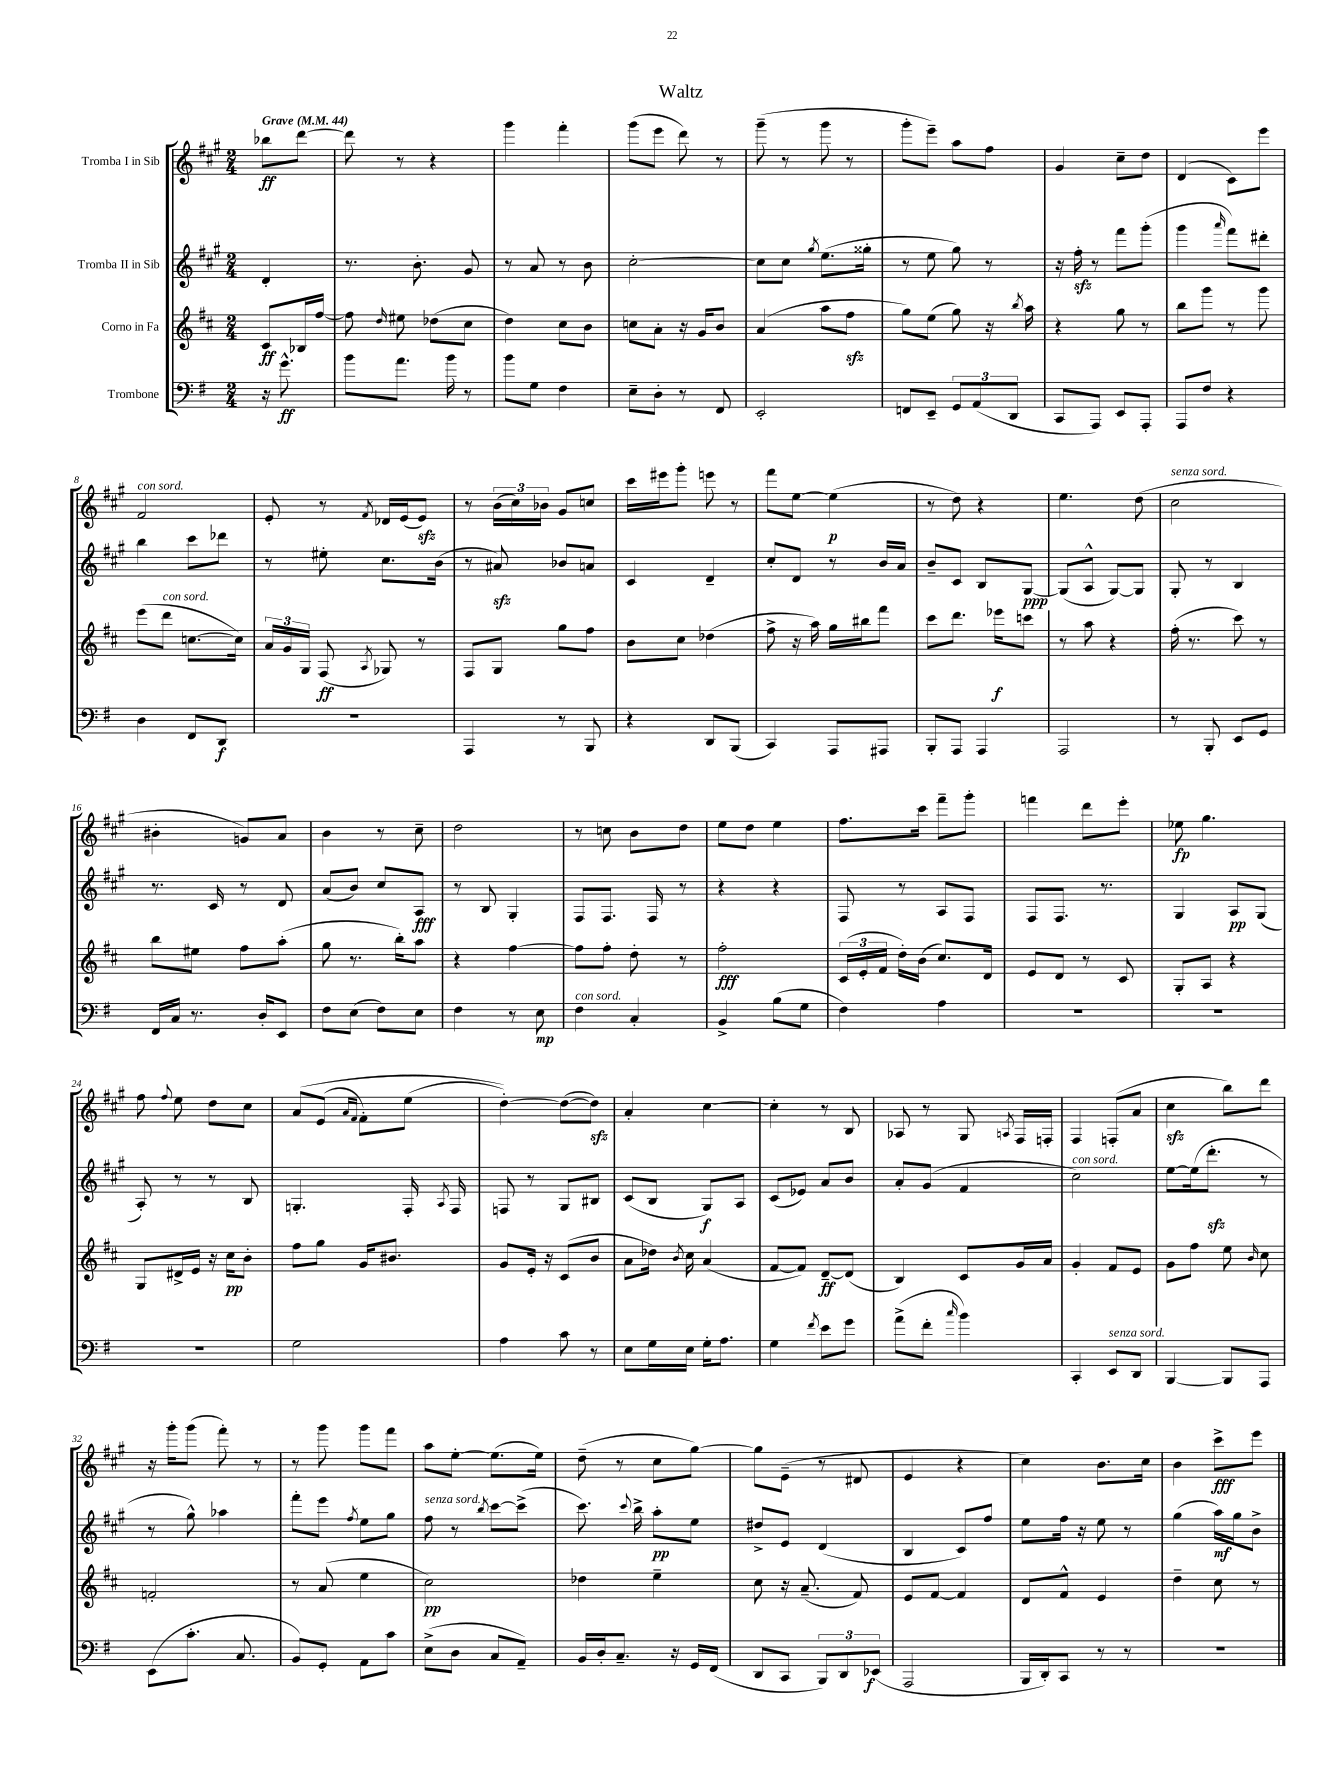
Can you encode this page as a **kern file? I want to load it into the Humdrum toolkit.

**kern	**kern	**kern	**kern
*staff4	*staff3	*staff2	*staff1
*clefF4	*clefG2	*clefG2	*clefG2
*k[f#]	*k[f#c#]	*k[f#c#g#]	*k[f#c#g#]
*M2/4	*M2/4	*M2/4	*M2/4
*MM44	*MM44	*MM44	*MM44
16r	8c#	4d'	8bb-
8.g^^	.	.	.
.	16B-	.	[8ddd
.	[16ff#	.	.
=	=	=	=
8b	8ff#]	8.r	8ddd]
.	16qqdd	.	.
8.a	8ee#	.	8r
.	.	8.b'	.
.	(8dd-	.	4r
16b	.	.	.
8r	8cc#	8g#	.
=	=	=	=
8b	4dd)	8r	4ggg#
8G	.	8a	.
4F#	8cc#	8r	4fff#'
.	8b	8b	.
=	=	=	=
8E~	8cc	[2cc#'	(8ggg#
8D'	8a'	.	8eee
8r	16r	.	8ddd)
.	16g	.	.
8FF#	8b	.	8r
=	=	=	=
2EE'	(4a	8cc#]	(8ggg#~
.	.	8cc#	8r
.	.	8qgg#	.
.	8aa	(8.ee	8ggg#
.	8ff#	.	8r
.	.	16gg##'	.
=	=	=	=
8FF	8gg)	8r	8ggg#'
8EE~	(8ee	8ee	8eee~)
12GG	8gg)	8gg#)	8aa
(12AA	.	.	.
.	16r	8r	8ff#
12DD	.	.	.
.	8qbb	.	.
.	16aa	.	.
=	=	=	=
8CC	4r	16r	4g#
.	.	16ff#'	.
8AAA)	.	8r	.
8EE	8gg	8fff#	8cc#~
8AAA'	8r	(8ggg#'	8dd
=	=	=	=
8AAA	8bb	4ggg#	(4d
8F#	8ggg	.	.
.	.	16qqaaa	.
4r	8r	8fff#)	8c#)
.	8ggg	8ddd#'	8eee
=	=	=	=
4D	(8eee	4bb	2f#
.	8ddd	.	.
8FF#	[8.cc	8ccc#	.
8DD	.	8ddd-	.
.	16cc])	.	.
=	=	=	=
2r	24a	8r	8e'
.	24g	.	.
.	24G	.	.
.	(8F#	8ee#'	8r
.	8qA	.	8qf#
.	8G-)	8.cc#	16d-
.	.	.	(16e
.	8r	.	8e)
.	.	(16b	.
=	=	=	=
4AAA	8F#	8r	8r
.	8G	8a#)	(24b
.	.	.	24cc#)
.	.	.	24b-
8r	8gg	8b-	8g#
8BBB	8ff#	8a	8cc
=	=	=	=
4r	8b	4c#	16ccc#
.	.	.	16eee#
.	8cc#	.	8ggg#'
8DD	(4dd-	4d~	8eee
(8BBB	.	.	8r
=	=	=	=
4CC)	8ff#^	8cc#'	8fff#
.	16r	8d	[8ee
.	16aa)	.	.
8AAA	16gg	8r	(4ee]
.	16bb#	.	.
8AAA#	8fff#	16b	.
.	.	16a	.
=	=	=	=
8BBB'	8ccc#	8b~	8r
8AAA	8.ddd	8c#	8dd)
4AAA	.	8B	4r
.	16eee-	.	.
.	8ccc	[8G#	.
=	=	=	=
2AAA	8r	(8G#]	4.ee
.	8aa	8A^^	.
.	4r	[8G#)	.
.	.	8G#]	(8dd
=	=	=	=
8r	(16ff#'	8G#'	2cc#
.	8.r	.	.
8BBB'	.	8r	.
8EE	8ccc#)	4B	.
8GG	8r	.	.
=	=	=	=
16FF#	8bb	8.r	4b#'
16C	.	.	.
8.r	8ee#	.	.
.	.	16c#	.
.	8ff#	8r	8g)
16D'	.	.	.
8EE	(8aa'	8d	8a
=	=	=	=
8F#	8gg	(8a	4b
(8E	8.r	8b)	.
8F#)	.	8cc#	8r
.	16bb')	.	.
8E	8aa	8A	8cc#~
=	=	=	=
4F#	4r	8r	2dd
.	.	8B	.
8r	[4ff#	4G#'	.
8E	.	.	.
=	=	=	=
4F#	8ff#]	8F#	8r
.	8ff#'	8.F#	8cc
4C'	8dd'	.	8b
.	.	16F#	.
.	8r	8r	8dd
=	=	=	=
4BB^	2ff#'	4r	8ee
.	.	.	8dd
(8B	.	4r	4ee
8G	.	.	.
=	=	=	=
4F#)	(24c#	8F#	8.ff#
.	24e'	.	.
.	24f#	.	.
.	16dd')	8r	.
.	(16b	.	16ccc#
4A	8.cc#)	8A	8fff#~
.	.	8F#	8ggg#'
.	16d	.	.
=	=	=	=
2r	8e	8F#	4fff
.	8d	8.F#	.
.	8r	.	8ddd
.	.	8.r	.
.	8c#	.	8eee'
=	=	=	=
2r	8G'	4G#	8ee-
.	8A	.	4.gg#
.	4r	8A	.
.	.	(8G#	.
=	=	=	=
2r	8G	8A')	8ff#
.	.	.	8qqff#
.	16d#^	8r	8ee
.	16e	.	.
.	16r	8r	8dd
.	16cc#	.	.
.	8b'	8B	8cc#
=	=	=	=
2G	8ff#	4.G'	&(8a
.	8gg	.	(8e
.	.	.	16qqa
.	.	.	16qqf#
.	16g	.	8f#')
.	8.b#	.	.
.	.	16F#'	(8ee
.	.	8qA	.
.	.	16F#	.
=	=	=	=
4A	8g	8F	[4dd')&)
.	16e'	8r	.
.	16r	.	.
8c	(8c#	8G#	(8dd_
8r	8b	8B#	8dd])
=	=	=	=
8E	8a	(8c#	4a'
16G	16dd-)	8B	.
.	8qb	.	.
16E	16cc#	.	.
16G'	(4a	8G#)	[4cc#
8.A	.	.	.
.	.	8A	.
=	=	=	=
4G	[8f#	(8c#	4cc#']
.	8f#])	8e-)	.
8qf#	.	.	.
8e	[8d~	8a	8r
8g	(8d]	8b	8B
=	=	=	=
(8a^	4B)	8a'	8A-
8f#'	.	(8g#	8r
16qqcc	.	.	.
4b)	8c#	4f#	8G#
.	.	.	8qA
.	16g	.	16F#
.	16a	.	16F'
=	=	=	=
4CC'	4g'	2cc#)	4F#
8EE	8f#	.	(8F'
8DD	8e	.	8a
=	=	=	=
[4BBB	8g	[8ee	4cc#
.	8ff#	(16ee]	.
.	.	8.ddd'	.
8BBB]	8ee	.	8bb)
.	16qqb	.	.
8AAA	8cc#	8r	8ddd
=	=	=	=
(8EE	2f'	8r	16r
.	.	.	16ggg#'
8.c'	.	8gg#^^)	(8ggg#
.	.	4aa-	8fff#')
8.C	.	.	.
.	.	.	8r
=	=	=	=
8BB)	8r	8fff#'	8r
8GG'	(8a	8eee	8ggg#
.	.	8qff#	.
8AA	4ee	8ee	8ggg#
8c	.	8gg#	8fff#
=	=	=	=
(8E^	2cc#)	8ff#	8aa
8D	.	8r	[8ee'
.	.	8qbb	.
8C	.	[8ccc#	(8.ee]
8AA~)	.	(8ccc#^]	.
.	.	.	16ee)
=	=	=	=
16BB	4dd-	8.ccc#)	(8dd~
16D'	.	.	.
8.C~	.	.	8r
.	.	8qqccc#	.
.	.	16bb^	.
.	4ee~	8aa'	8cc#
16r	.	.	.
16GG	.	8ee	[8gg#)
(16FF#	.	.	.
=	=	=	=
8DD	8cc#	8dd#^	8gg#]
8CC	16r	8e	(8e~
.	(8.a~	.	.
12BBB)	.	(4d	8r
12DD	.	.	.
.	8f#)	.	8d#
(12EE-	.	.	.
=	=	=	=
2AAA	8e	4B	4e
.	[8f#	.	.
.	4f#]	8c#)	4r
.	.	8ff#	.
=	=	=	=
16BBB	8d	8ee	4cc#)
16DD')	.	.	.
8CC	8f#^^	16ff#	.
.	.	16r	.
8r	4e	8ee	8.b
8r	.	8r	.
.	.	.	16cc#
=	=	=	=
2r	4dd~	(4gg#	4b
.	8cc#	16aa)	8ccc#^
.	.	16gg#	.
.	8r	8b^	8eee
==	==	==	==
*-	*-	*-	*-
